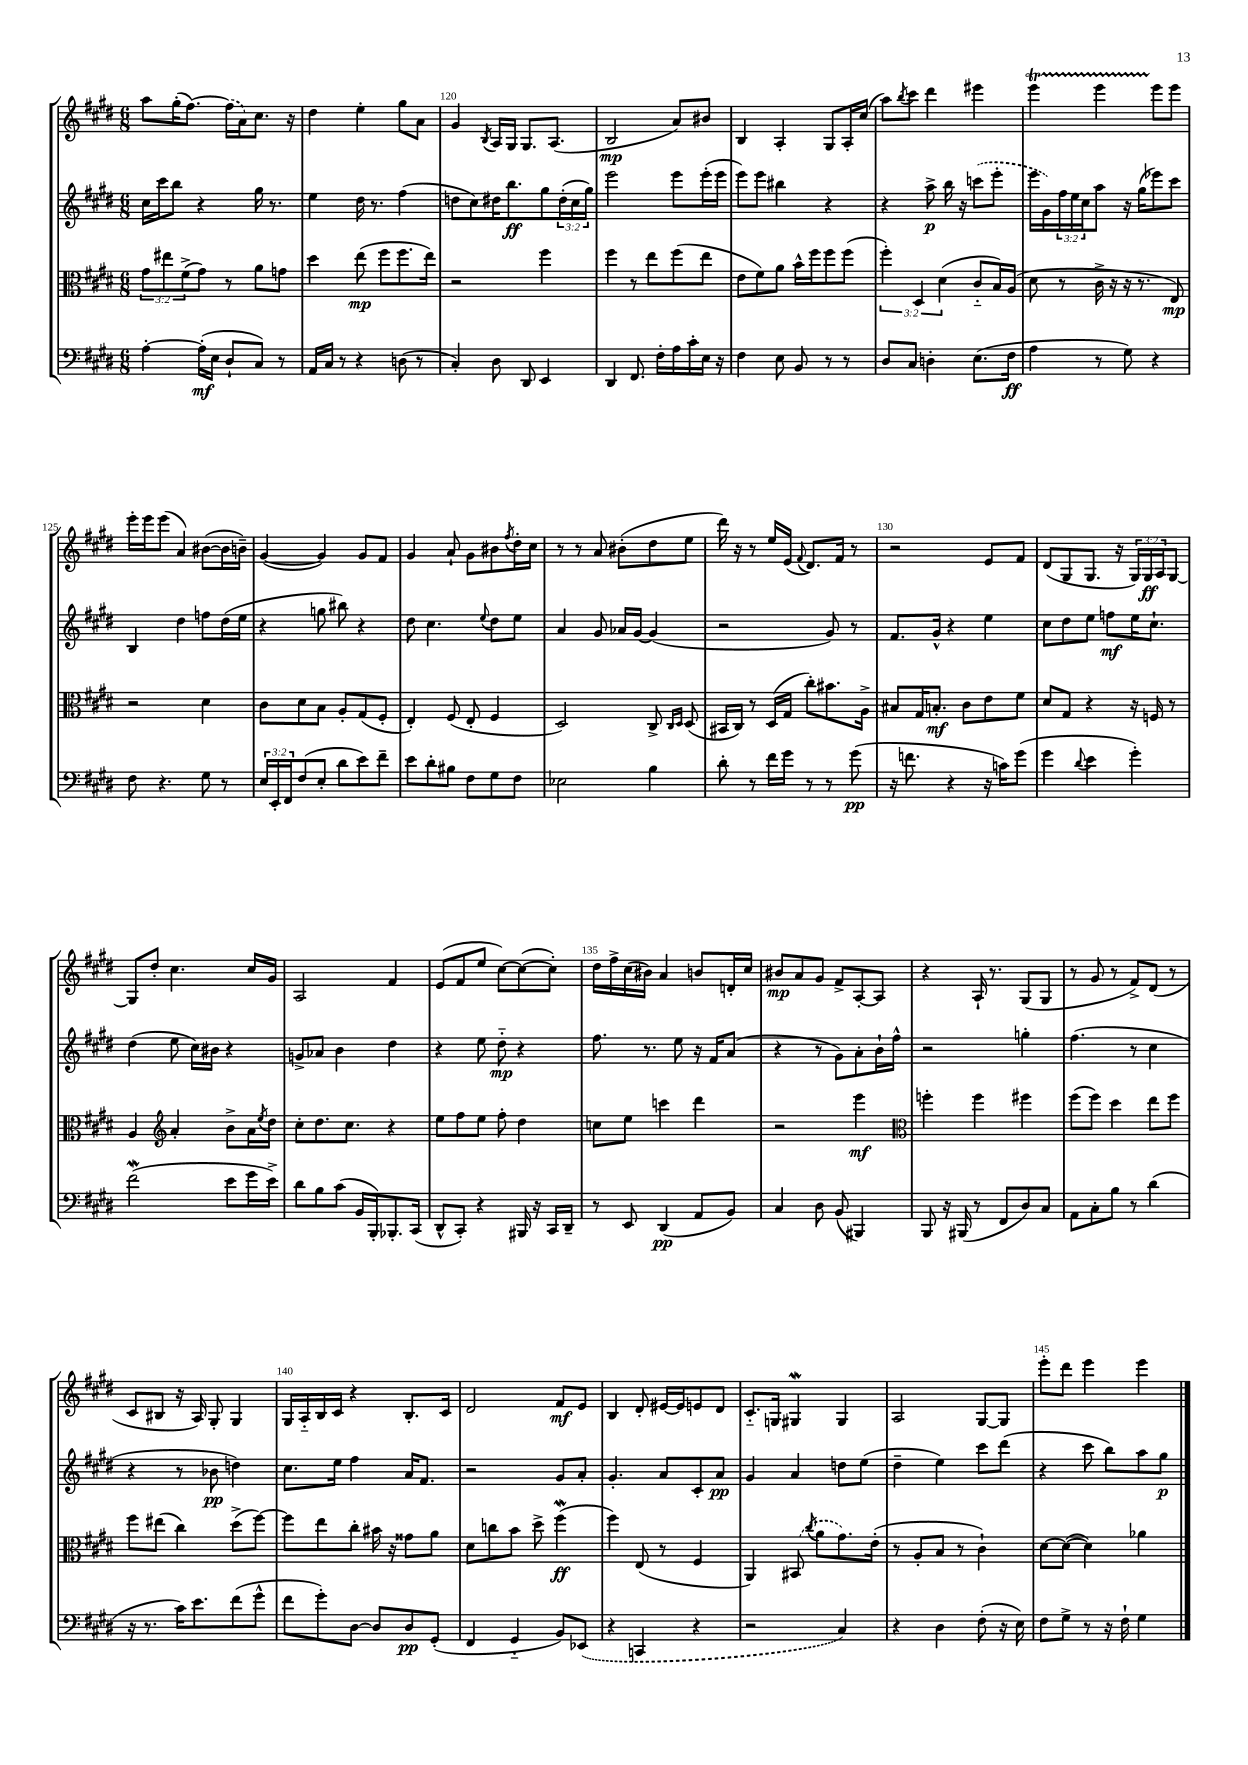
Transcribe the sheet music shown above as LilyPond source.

<<
\new StaffGroup <<
\new Staff = "s0" {
    \clef treble \key e \major \numericTimeSignature \time 6/8 \override Staff.TupletNumber.text = #tuplet-number::calc-fraction-text
    a''8 gis''16-.( fis''8.~) \once \slurDashed fis''16( a'16) cis''8. r16 |
    dis''4 e''4-. gis''8 a'8 |
    gis'4 \acciaccatura { b8 } a16 gis16 gis8. a8.( |
    b2\mp a'8) bis'8 |
    b4 a4-. gis8 a16-. cis''16( |
    a''8) \acciaccatura { b''8 } cis'''8 dis'''4 eis'''4 |
    e'''4\startTrillSpan e'''4 e'''8\stopTrillSpan e'''8 |
    e'''16-. e'''16 e'''8( a'4) bis'8~( bis'16 b'16--) |
    gis'4~( gis'4) gis'8 fis'8 |
    gis'4 a'8-! gis'8 bis'8 \acciaccatura { fis''8 } dis''16-. cis''16 |
    r8 r8 a'8 bis'8-.( dis''8 e''8 |
    dis'''16) r16 r8 e''16 e'16( \appoggiatura { fis'8 } dis'8.) fis'16 r8 |
    r2 e'8 fis'8 |
    dis'8( gis8 gis8. r16 \tuplet 3/2 { gis16) gis16\ff a16 } gis8~ |
    gis8 dis''8-. cis''4. cis''16 gis'16 |
    a2 fis'4 |
    e'8( fis'8 e''8 cis''8~) cis''8~( cis''8-.) |
    dis''16 fis''16-> cis''16( bis'16) a'4 b'8 d'16-. cis''16 |
    bis'8\mp a'8 gis'8 fis'8-> a8~-. a8 |
    r4 a16-! r8. gis8( gis8 |
    r8 gis'8 r8 fis'8->) dis'8( r8 |
    cis'8 bis8 r16 a16) gis8-. gis4 |
    gis16 a16-_ b16 cis'16 r4 b8.-. cis'16 |
    dis'2 fis'8\mf e'8 |
    b4 dis'8-. eis'16~ eis'16 e'8 dis'8 |
    cis'8.-_ g16 gis4\mordent gis4 |
    a2 gis8~ gis8 |
    e'''8-. dis'''8 e'''4 e'''4 \bar "|." |
}
\new Staff = "s1" {
    \clef treble \key e \major \numericTimeSignature \time 6/8 \override Staff.TupletNumber.text = #tuplet-number::calc-fraction-text
    cis''16 cis'''16 b''8 r4 gis''16 r8. |
    e''4 dis''16 r8. fis''4( |
    d''8 cis''8) dis''16 b''8.\ff gis''8 \tuplet 3/2 { dis''16-.( cis''16 gis''16) } |
    e'''2 e'''8 e'''16-.( e'''16 |
    e'''8) e'''8 bis''4 r4 |
    r4 a''8->\p b''16 r16 \once \slurDashed c'''8( e'''8-. |
    e'''16 gis'16) \tuplet 3/2 { fis''16 e''16 cis''16 } a''8 r16 gis''16( ees'''8) cis'''8 |
    b4 dis''4 f''8 dis''16( e''16 |
    r4 g''8 bis''8) r4 |
    dis''8 cis''4. \appoggiatura { e''8 } dis''8 e''8 |
    a'4 gis'8 aes'16 gis'16~ gis'4( |
    r2 gis'8) r8 |
    fis'8. gis'16-^ r4 e''4 |
    cis''8 dis''8 e''8 f''8\mf e''16 cis''8.-! |
    dis''4( e''8 cis''16) bis'16 r4 |
    g'8-> aes'8 b'4 dis''4 |
    r4 e''8 dis''8-_\mp r4 |
    fis''8. r8. e''8 r16 fis'16 a'8( |
    r4 r8 gis'8) a'8-. b'16-! fis''16-^ |
    r2 g''4-. |
    fis''4.( r8 cis''4 |
    r4 r8 bes'8\pp d''4) |
    cis''8. e''16 fis''4 a'16 fis'8. |
    r2 gis'8 a'8-. |
    gis'4.-. a'8 cis'8-. a'8\pp |
    gis'4 a'4 d''8 e''8( |
    dis''4-- e''4) cis'''8 dis'''8( |
    r4 cis'''8 b''8) a''8 gis''8\p \bar "|." |
}
\new Staff = "s2" {
    \clef alto \key e \major \numericTimeSignature \time 6/8 \override Staff.TupletNumber.text = #tuplet-number::calc-fraction-text
    \tuplet 3/2 { gis'8 eis''8 fis'8->( } gis'8) r8 a'8 g'8 |
    dis''4 e''8\mp( fis''8 fis''8. e''16) |
    r2 fis''4 |
    fis''4 r8 e''8 fis''8( e''8 |
    e'8 fis'8) a'8 b'16-^ fis''16 fis''8 fis''8( |
    \tuplet 3/2 { fis''4-.) dis4 dis'4( } cis'8-_ b16) a16( |
    dis'8 r8 cis'16-> r16 r16 r8. e8\mp) |
    r2 dis'4 |
    cis'8 dis'8 b8 a8-. gis8( fis8-. |
    e4-.) fis8( e8-. fis4 |
    dis2) cis8-> \grace { cis16 dis16 } dis8( |
    bis,16 cis16) r8 dis16( gis16 cis''8-.) bis'8. a16-> |
    bis8 gis16 b8.-.\mf cis'8 e'8 fis'8 |
    dis'8 gis8 r4 r16 f16 r8 |
    a4 \clef treble a'4-. b'8-> a'16 \acciaccatura { e''8 } dis''16 |
    cis''8-. dis''8. cis''8. r4 |
    e''8 fis''8 e''8 fis''8-. dis''4 |
    c''8 e''8 c'''4 dis'''4 |
    r2 e'''4\mf |
    \clef alto f''4-. f''4 fis''4 |
    fis''8( fis''8) dis''4 e''8 fis''8 |
    fis''8 eis''8( cis''4) dis''8->( fis''8~) |
    fis''8 e''8 cis''8-. bis'16 r16 gisis'8 a'8 |
    dis'8 c''8 b'8 dis''8-> fis''4\mordent\ff( |
    fis''4) e8( r8 fis4 |
    a,4) \once \slurDashed bis,8( \acciaccatura { cis''8 } a'8 gis'8.) e'16-.( |
    r8 a8-. b8 r8 cis'4-!) |
    dis'8~ dis'8~( dis'4) aes'4 \bar "|." |
}
\new Staff = "s3" {
    \clef bass \key e \major \numericTimeSignature \time 6/8 \override Staff.TupletNumber.text = #tuplet-number::calc-fraction-text
    a4~-. a16-.\mf( e16 dis8-! cis8) r8 |
    a,16 cis16 r8 r4 d8( r8 |
    cis4-.) dis8 dis,8 e,4 |
    dis,4 fis,8. fis16-. a16 cis'16-. e16 r16 |
    fis4 e8 b,8 r8 r8 |
    dis8 cis8 d4-. e8.( fis16\ff |
    a4 r8 gis8) r4 |
    fis8 r4. gis8 r8 |
    \tuplet 3/2 { e16 e,16-. fis,16 } fis8( e8-. dis'8 e'8) fis'8-- |
    e'8 dis'8-. bis8 fis8 gis8 fis8 |
    ees2 b4 |
    dis'8-. r8 fis'16 gis'16 r8 r8 gis'8\pp( |
    r16 f'8. r4 r16 c'16) gis'8( |
    gis'4 \appoggiatura { dis'8 } e'4 gis'4-.) |
    fis'2\mordent( e'8 gis'16 e'16->) |
    dis'8 b8 cis'8( b,16 b,,16-.) bes,,8.-. cis,16( |
    dis,8-^ cis,8-.) r4 bis,,16 r16 cis,16 dis,16-- |
    r8 e,8 dis,4\pp( a,8 b,8) |
    cis4 dis8 b,8( bis,,4) |
    b,,8 r16 bis,,16( r8 fis,8 dis8) cis8 |
    a,8 cis8-. b8 r8 dis'4( |
    r16 r8. cis'16) e'8. fis'8( gis'8-^ |
    fis'8 gis'8-.) dis8~ dis8 dis8\pp gis,8-.( |
    fis,4 gis,4-_ b,8) \once \slurDashed ees,8( |
    r4 c,4 r4 |
    r2 cis4) |
    r4 dis4 fis8-.( r16 e16) |
    fis8 gis8-> r8 r16 fis16-! gis4 \bar "|." |
}
>>
>>
\layout { \context { \Score currentBarNumber = #118 \override BarNumber.break-visibility = ##(#f #t #t) barNumberVisibility = #(every-nth-bar-number-visible 5) } }
